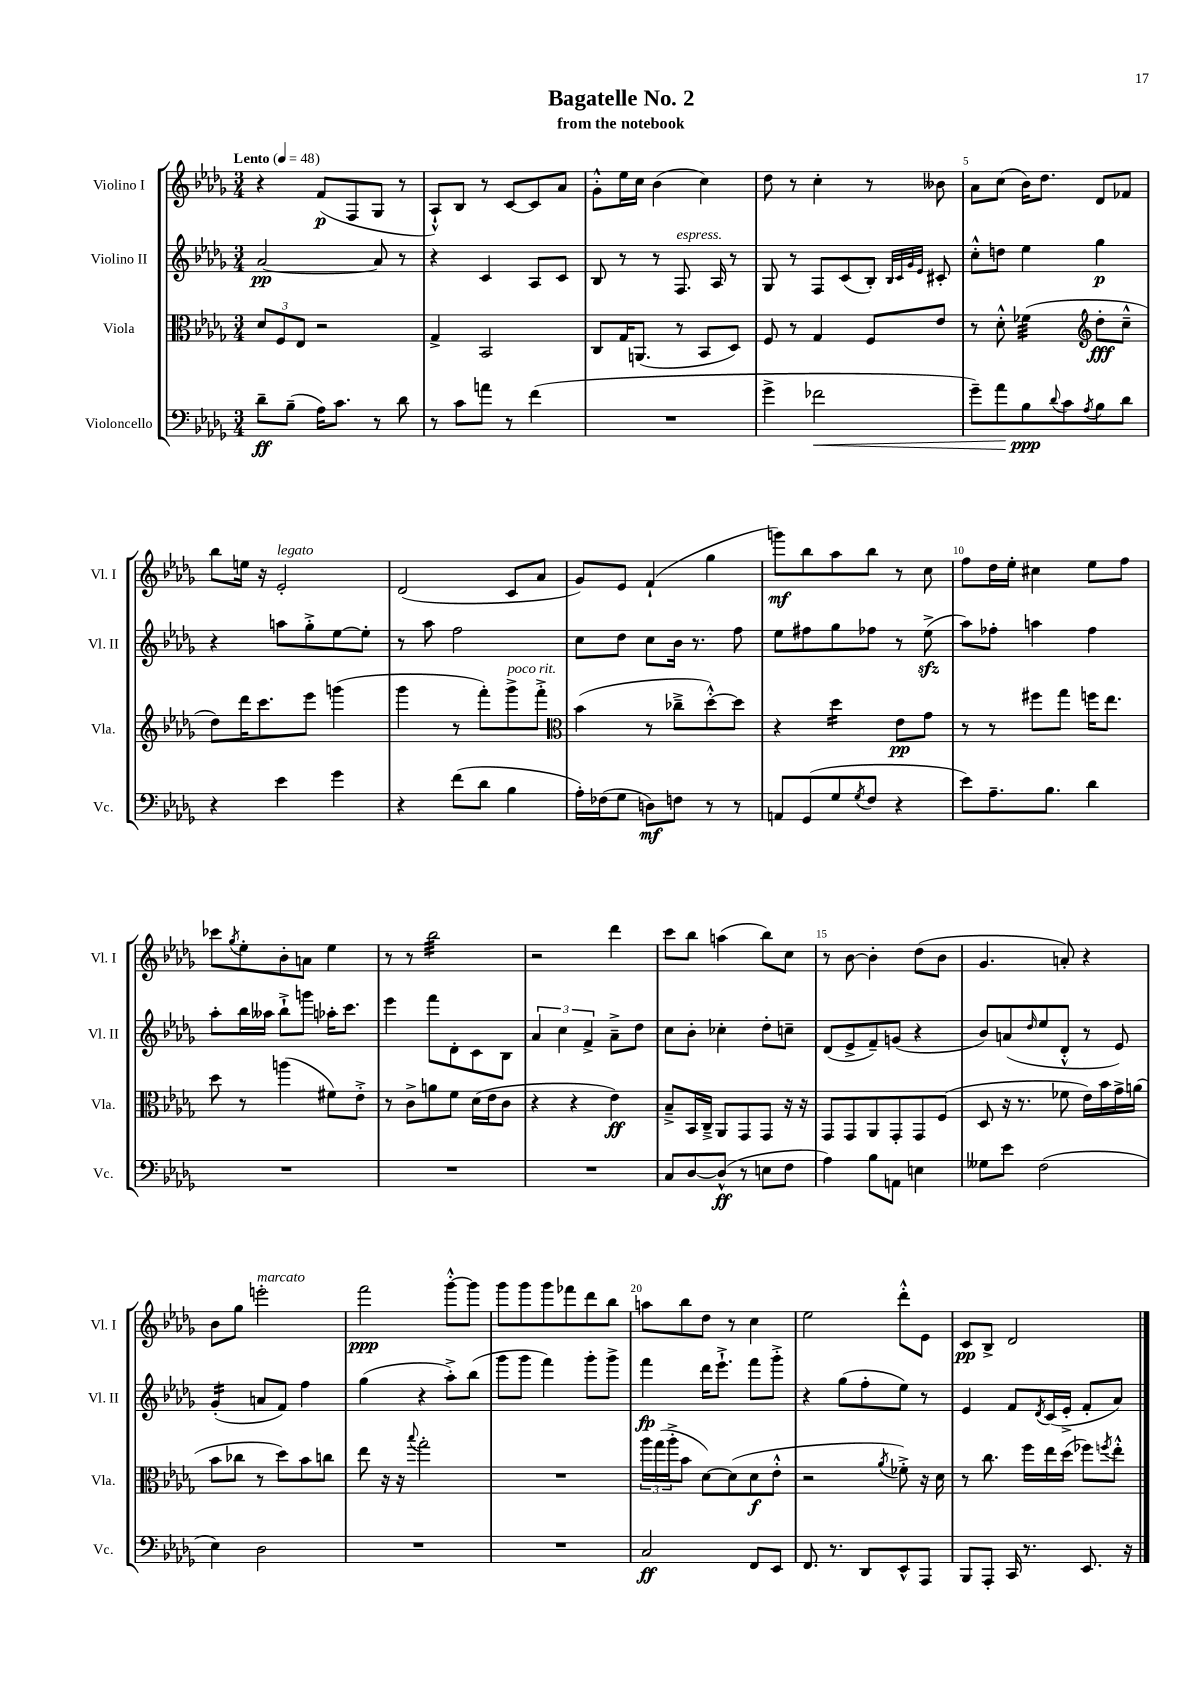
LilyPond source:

\header { title = "Bagatelle No. 2" subtitle = "from the notebook" }
<<
\new StaffGroup <<
\new Staff = "s0" \with { instrumentName = "Violino I" shortInstrumentName = "Vl. I" } {
    \clef treble \key des \major \numericTimeSignature \time 3/4 \tempo "Lento" 4 = 48
    r4 f'8\p( f8 ges8 r8 |
    aes8-!-^) bes8 r8 c'8~ c'8 aes'8 |
    ges'8-.-^ ees''16 c''16 bes'4( c''4) |
    des''8 r8 c''4-. r8 beses'8 |
    aes'8 c''8( bes'16) des''8. des'8 fes'8 |
    bes''8 e''16 r16 ees'2-.^\markup { \italic "legato" } |
    des'2( c'8 aes'8 |
    ges'8) ees'8 f'4-!( ges''4 |
    g'''8\mf) bes''8 aes''8 bes''8 r8 c''8 |
    f''8 des''16 ees''16-. cis''4 ees''8 f''8 |
    ces'''8 \acciaccatura { ges''8 } ees''8-. bes'8-. a'8 ees''4 |
    r8 r8 bes''2:32 |
    r2 des'''4 |
    c'''8 bes''8 a''4( bes''8) c''8 |
    r8 bes'8~ bes'4-. des''8( bes'8 |
    ges'4. a'8-.) r4 |
    bes'8 ges''8 e'''2-.^\markup { \italic "marcato" } |
    f'''2\ppp ges'''8~-.-^ ges'''8 |
    ges'''8 ges'''8 ges'''8 fes'''8 des'''8 bes''8 |
    a''8 bes''8 des''8 r8 c''4 |
    ees''2 des'''8-.-^ ees'8 |
    c'8\pp bes8-> des'2 \bar "|." |
}
\new Staff = "s1" \with { instrumentName = "Violino II" shortInstrumentName = "Vl. II" } {
    \clef treble \key des \major \numericTimeSignature \time 3/4
    aes'2~\pp aes'8 r8 |
    r4 c'4 aes8 c'8 |
    bes8 r8 r8 f8.^\markup { \italic "espress." } aes16 r8 |
    ges8 r8 f8 c'8( bes8-.) \grace { bes32 c'32 ges'32 ees'32 } cis'8-. |
    c''8-.-^ d''8 ees''4 ges''4\p |
    r4 a''8 ges''8-.-> ees''8~ ees''8-. |
    r8 aes''8 f''2 |
    c''8 des''8 c''8 bes'16 r8. f''8 |
    ees''8 fis''8 ges''8 fes''8 r8 ees''8->\sfz( |
    aes''8) fes''8-. a''4 fes''4 |
    aes''8-. bes''16 aeses''16 bes''8-!-> g'''8 aes''16-. c'''8. |
    ees'''4 f'''8 des'8-. c'8 bes8 |
    \tuplet 3/2 { aes'4 c''4 f'4-> } aes'8---> des''8 |
    c''8 bes'8-. ces''4-. des''8-. c''8-- |
    des'8( ees'8-> f'8--) g'8( r4 |
    bes'8) a'8( \grace { des''16 } ees''8 des'8-.-^ r8 ees'8) |
    ges'4:16-.( a'8 f'8) f''4 |
    ges''4( r4 aes''8-.->) bes''8( |
    ges'''8 ges'''8 f'''4) ges'''8-. ges'''8-> |
    f'''4\fp des'''16 ees'''8.-!-> f'''8 ges'''8-.-> |
    r4 ges''8( f''8-. ees''8) r8 |
    ees'4 f'8 \acciaccatura { des'8 } c'16( ees'16-.-> f'8-. aes'8) \bar "|." |
}
\new Staff = "s2" \with { instrumentName = "Viola" shortInstrumentName = "Vla." } {
    \clef alto \key des \major \numericTimeSignature \time 3/4
    \tuplet 3/2 { des'8 f8 ees8 } r2 |
    ges4-> bes,2 |
    c8 ges16 a,8.( r8 bes,8 des8) |
    f8 r8 ges4 f8 ees'8 |
    r8 des'8-.-^ fes'4:32( \clef treble des''8-.\fff c''8---^ |
    des''8) des'''16 c'''8. ees'''8 g'''4( |
    ges'''4 r8 f'''8-.) ges'''8->^\markup { \italic "poco rit." } f'''8-.-> |
    \clef alto bes'4( r8 ces''8---> des''8~-.-^) des''8 |
    r4 des''4:16 ees'8\pp ges'8 |
    r8 r8 fis''8 ges''8 f''16 ees''8. |
    des''8 r8 a''4( fis'8) ees'8-.-> |
    r8 c'8-> a'8 f'8 des'16( ees'16 c'8 |
    r4 r4 ees'4\ff) |
    bes8---> bes,16 c16---> aes,8 ges,8 ges,8 r16 r16 |
    ges,8 ges,8 aes,8 ges,8-. ges,8 f8( |
    des8 r16 r8. fes'8 ees'16) bes'16 ges'16-> a'16( |
    bes'8 ces''8 r8 des''8) bes'8 c''8 |
    ees''8 r16 r16 \appoggiatura { bes''8 } ges''2-. |
    R2. |
    \tuplet 3/2 { aes''16 ges''16( aes''16-.-> } bes'8 des'8~) des'8( des'8\f ees'8-.-^ |
    r2 \acciaccatura { aes'8 } fes'8-.->) r16 des'16 |
    r8 c''8. f''16 ees''16 des''16( fes''8) \acciaccatura { f''8 } ees''8-.-^ \bar "|." |
}
\new Staff = "s3" \with { instrumentName = "Violoncello" shortInstrumentName = "Vc." } {
    \clef bass \key des \major \numericTimeSignature \time 3/4
    des'8--\ff bes8--( aes16) c'8. r8 des'8 |
    r8 c'8 a'8 r8 f'4( |
    R2. |
    ges'4-> fes'2\< |
    ges'8--) aes'8 bes8\ppp\! \appoggiatura { des'8 } c'8 \acciaccatura { aes8 } bes8 des'8 |
    r4 ees'4 ges'4 |
    r4 f'8( des'8 bes4 |
    aes16-.) fes16( ges8 d8\mf) f8 r8 r8 |
    a,8 ges,8( ges8 \acciaccatura { ges8 } f8 r4 |
    ees'8) aes8.-- bes8. des'4 |
    R2. |
    R2. |
    R2. |
    c8 des8~ des8-^\ff( r8 e8 f8 |
    aes4) bes8 a,8 e4 |
    geses8 ees'8 f2( |
    ees4) des2 |
    R2. |
    R2. |
    c2\ff f,8 ees,8 |
    f,8. r8. des,8 ees,8-^ aes,,8 |
    bes,,8 aes,,8-. c,16 r8. ees,8. r16 \bar "|." |
}
>>
>>
\layout { \context { \Score \override BarNumber.break-visibility = ##(#f #t #t) barNumberVisibility = #(every-nth-bar-number-visible 5) } }
